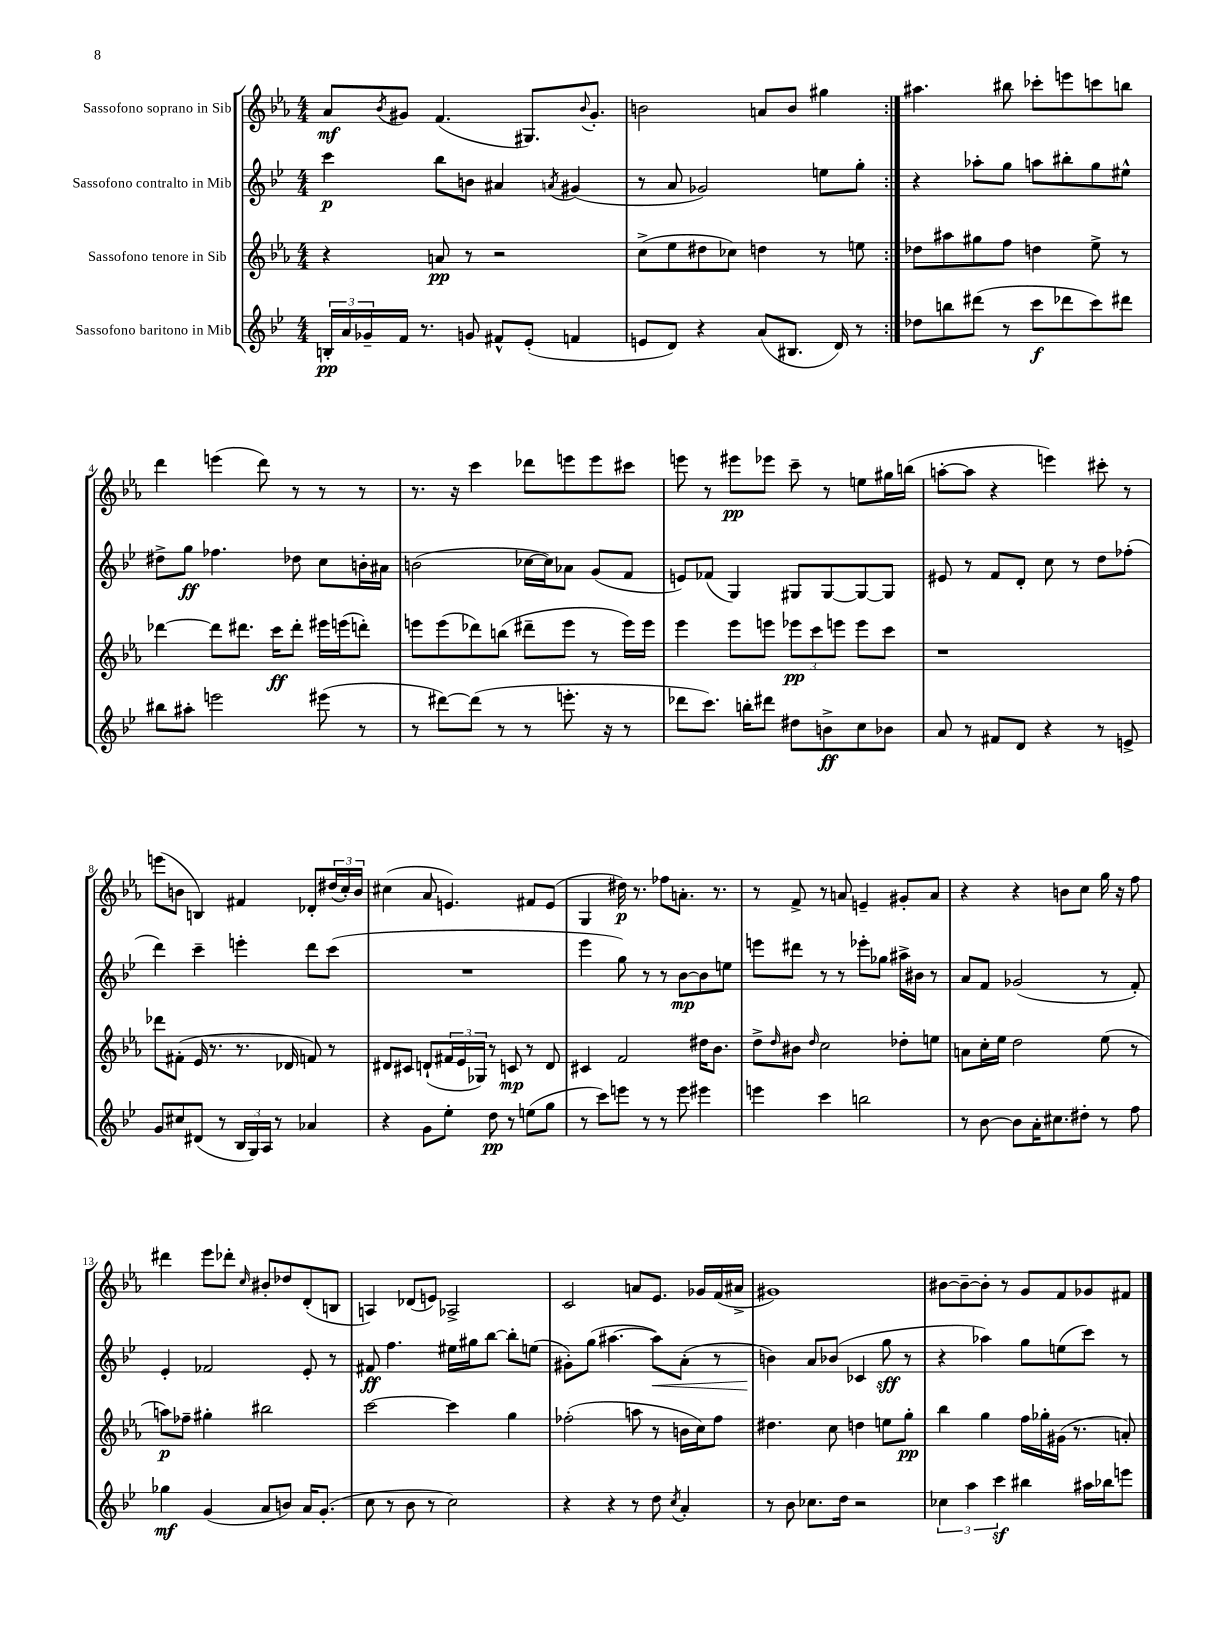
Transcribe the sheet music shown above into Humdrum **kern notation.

**kern	**kern	**kern	**kern
*staff4	*staff3	*staff2	*staff1
*clefG2	*clefG2	*clefG2	*clefG2
*k[b-e-]	*k[b-e-a-]	*k[b-e-]	*k[b-e-a-]
*M4/4	*M4/4	*M4/4	*M4/4
24B'	4r	4ccc	8a-
24a	.	.	.
24g-~	.	.	.
.	.	.	8qb-
16f	.	.	8g#
8.r	.	.	.
.	8a	8bb-	(4.f
8g	8r	8b	.
8f#^^	2r	4a#	.
(8e-'	.	.	8.G#)
.	.	8qa	.
4f	.	(4g#	.
.	.	.	8qqb-
.	.	.	8.g#'
=	=	=	=
8e	(8cc^	8r	2b
8d)	8ee-	8a	.
4r	8dd#	2g-)	.
.	8cc-)	.	.
(8a	4dd	.	8a
8.B#	.	.	8b
.	8r	8ee	4gg#
16d)	.	.	.
8r	8ee	8gg'	.
=:|!	=:|!	=:|!	=:|!
8dd-	8dd-	4r	4.aa#
8bb	8aa#	.	.
(8ddd#	8gg#	8aa-'	.
8r	8ff	8gg	8bb#
8ccc	4dd	8aa	8ccc-'
8ddd-	.	8bb#'	8eee
8ccc)	8ee-^	8gg	8ccc
8ddd#	8r	8ee#^^	8bb
=	=	=	=
8bb#	[4ddd-	8dd#^	4ddd
8aa#'	.	8gg	.
2eee	8ddd-]	4.ff-	(4eee
.	8.ddd#	.	.
.	.	.	8ddd)
.	16ccc	.	.
.	8ddd#'	8dd-	8r
(8eee#	16eee#	8cc	8r
.	(16eee	.	.
8r	8ddd')	16b'	8r
.	.	16a#	.
=	=	=	=
8r	8eee	(2b	8.r
[8ddd#)	(8eee	.	.
.	.	.	16r
(8ddd#]	8ddd-)	.	4ccc
8r	(8bb	.	.
8r	8ddd#~	[16cc-	8ddd-
.	.	16cc-])	.
8.eee'	8eee	8a-	8eee
.	8r	(8g	8eee
16r	.	.	.
8r	16eee)	8f	8ccc#
.	16eee	.	.
=	=	=	=
8ddd-	4eee-	8e)	8eee
8.ccc)	.	(8f-	8r
.	8eee-	4G)	8eee#
16bb'	.	.	.
8ddd#	8eee	.	8eee-
8dd#	12eee-	8G#	8ccc~
.	12ccc	.	.
8b^	.	[8G#	8r
.	12eee	.	.
8cc	8eee	8G#_	8ee
8b-	8ccc	8G#]	16gg#
.	.	.	(16bb
=	=	=	=
8a	1r	8e#	[8aa'
8r	.	8r	8aa]
8f#	.	8f	4r
8d	.	8d'	.
4r	.	8cc	4eee)
.	.	8r	.
8r	.	8dd	8ccc#'
8e^	.	(8ff-'	8r
=	=	=	=
8g	8ddd-	4ddd)	(8eee
8cc#	(8f#'	.	8b
(8d#	16e-	4ccc~	4B)
.	8.r	.	.
8r	.	.	.
24B-	8.r	4eee'	4f#
24G)	.	.	.
24A	.	.	.
8r	.	.	.
.	16d-	.	.
4a-	8f)	8ddd	8d-'
.	8r	(8ccc	(24dd#
.	.	.	24cc')
.	.	.	24b
=	=	=	=
4r	8d#	1r	(4cc#
.	8c#	.	.
8g	(8d`	.	8a-
8ee-'	24f#	.	4.e)
.	24e-	.	.
.	24G-)	.	.
8dd	8r	.	.
8r	8c	.	.
(8ee	8r	.	8f#
8gg	8d	.	(8e
=	=	=	=
8r	4c#	4eee-	4G
8ccc)	.	.	.
8eee	2f	8gg)	16dd#)
.	.	.	8.r
8r	.	8r	.
8r	.	8r	8ff-
8eee	.	[8b-	8.a'
4eee#	16dd#	8b-]	.
.	8.b-	.	8.r
.	.	8ee	.
=	=	=	=
4eee	8dd^	8eee	8r
.	16qqdd	.	.
.	8b#	8ddd#	8f^
.	16qqdd	.	.
4ccc	2cc	8r	8r
.	.	8r	8a
2bb	.	8eee-'	4e~
.	.	8gg-	.
.	8dd-'	16aa#^	8g#'
.	.	16b#	.
.	8ee	8r	8a
=	=	=	=
8r	8a	8a	4r
[8b-	16cc'	8f	.
.	16ee-	.	.
8b-]	2dd	(2g-	4r
16a'	.	.	.
8.cc#	.	.	.
.	.	.	8b
8dd#'	.	.	8cc
8r	(8ee-	8r	16gg
.	.	.	16r
8ff	8r	8f')	8ff
=	=	=	=
4gg-	8aa)	4e-'	4ddd#
.	8ff-~	.	.
(4g	4gg#'	2f-	8eee-
.	.	.	8ddd-'
.	.	.	16qqcc
8a	2bb#	.	8b#'
8b)	.	.	8dd-
16a	.	8e-'	(8d'
(8.g'	.	.	.
.	.	8r	8B
=	=	=	=
8cc	[2ccc	8f#	4A)
8r	.	4.ff	.
8b-	.	.	(8d-
8r	.	.	8e)
2cc)	4ccc]	16ee#	2A-^
.	.	16gg#	.
.	.	[8bb-	.
.	4gg	8bb-']	.
.	.	(8ee	.
=	=	=	=
4r	(2ff-'	8g#')	2c
.	.	(8gg	.
4r	.	[4.aa#	.
8r	8aa	.	8a
8dd	8r	8aa#])	8.e-
8qcc	.	.	.
4a'	16b	(8a'	.
.	16cc)	.	16g-
.	8ff-	8r	(16f
.	.	.	16a#^
=	=	=	=
8r	4.dd#	4b)	1g#)
8b-	.	.	.
8.cc-	.	8a	.
.	8cc	(8b-	.
16dd	.	.	.
2r	4dd	4c-	.
.	8ee	8gg	.
.	8gg'	8r	.
=	=	=	=
6cc-	4bb-	4r	[8b#
.	.	.	8b#~_
6aa	.	.	.
.	4gg	4aa-)	8b#']
6ccc	.	.	.
.	.	.	8r
4bb#	16ff	8gg	8g
.	16gg-'	.	.
.	(16g#	(8ee	8f
.	8.r	.	.
16aa#	.	8ccc)	8g-
16bb-	.	.	.
8eee	8a')	8r	8f#
==	==	==	==
*-	*-	*-	*-
